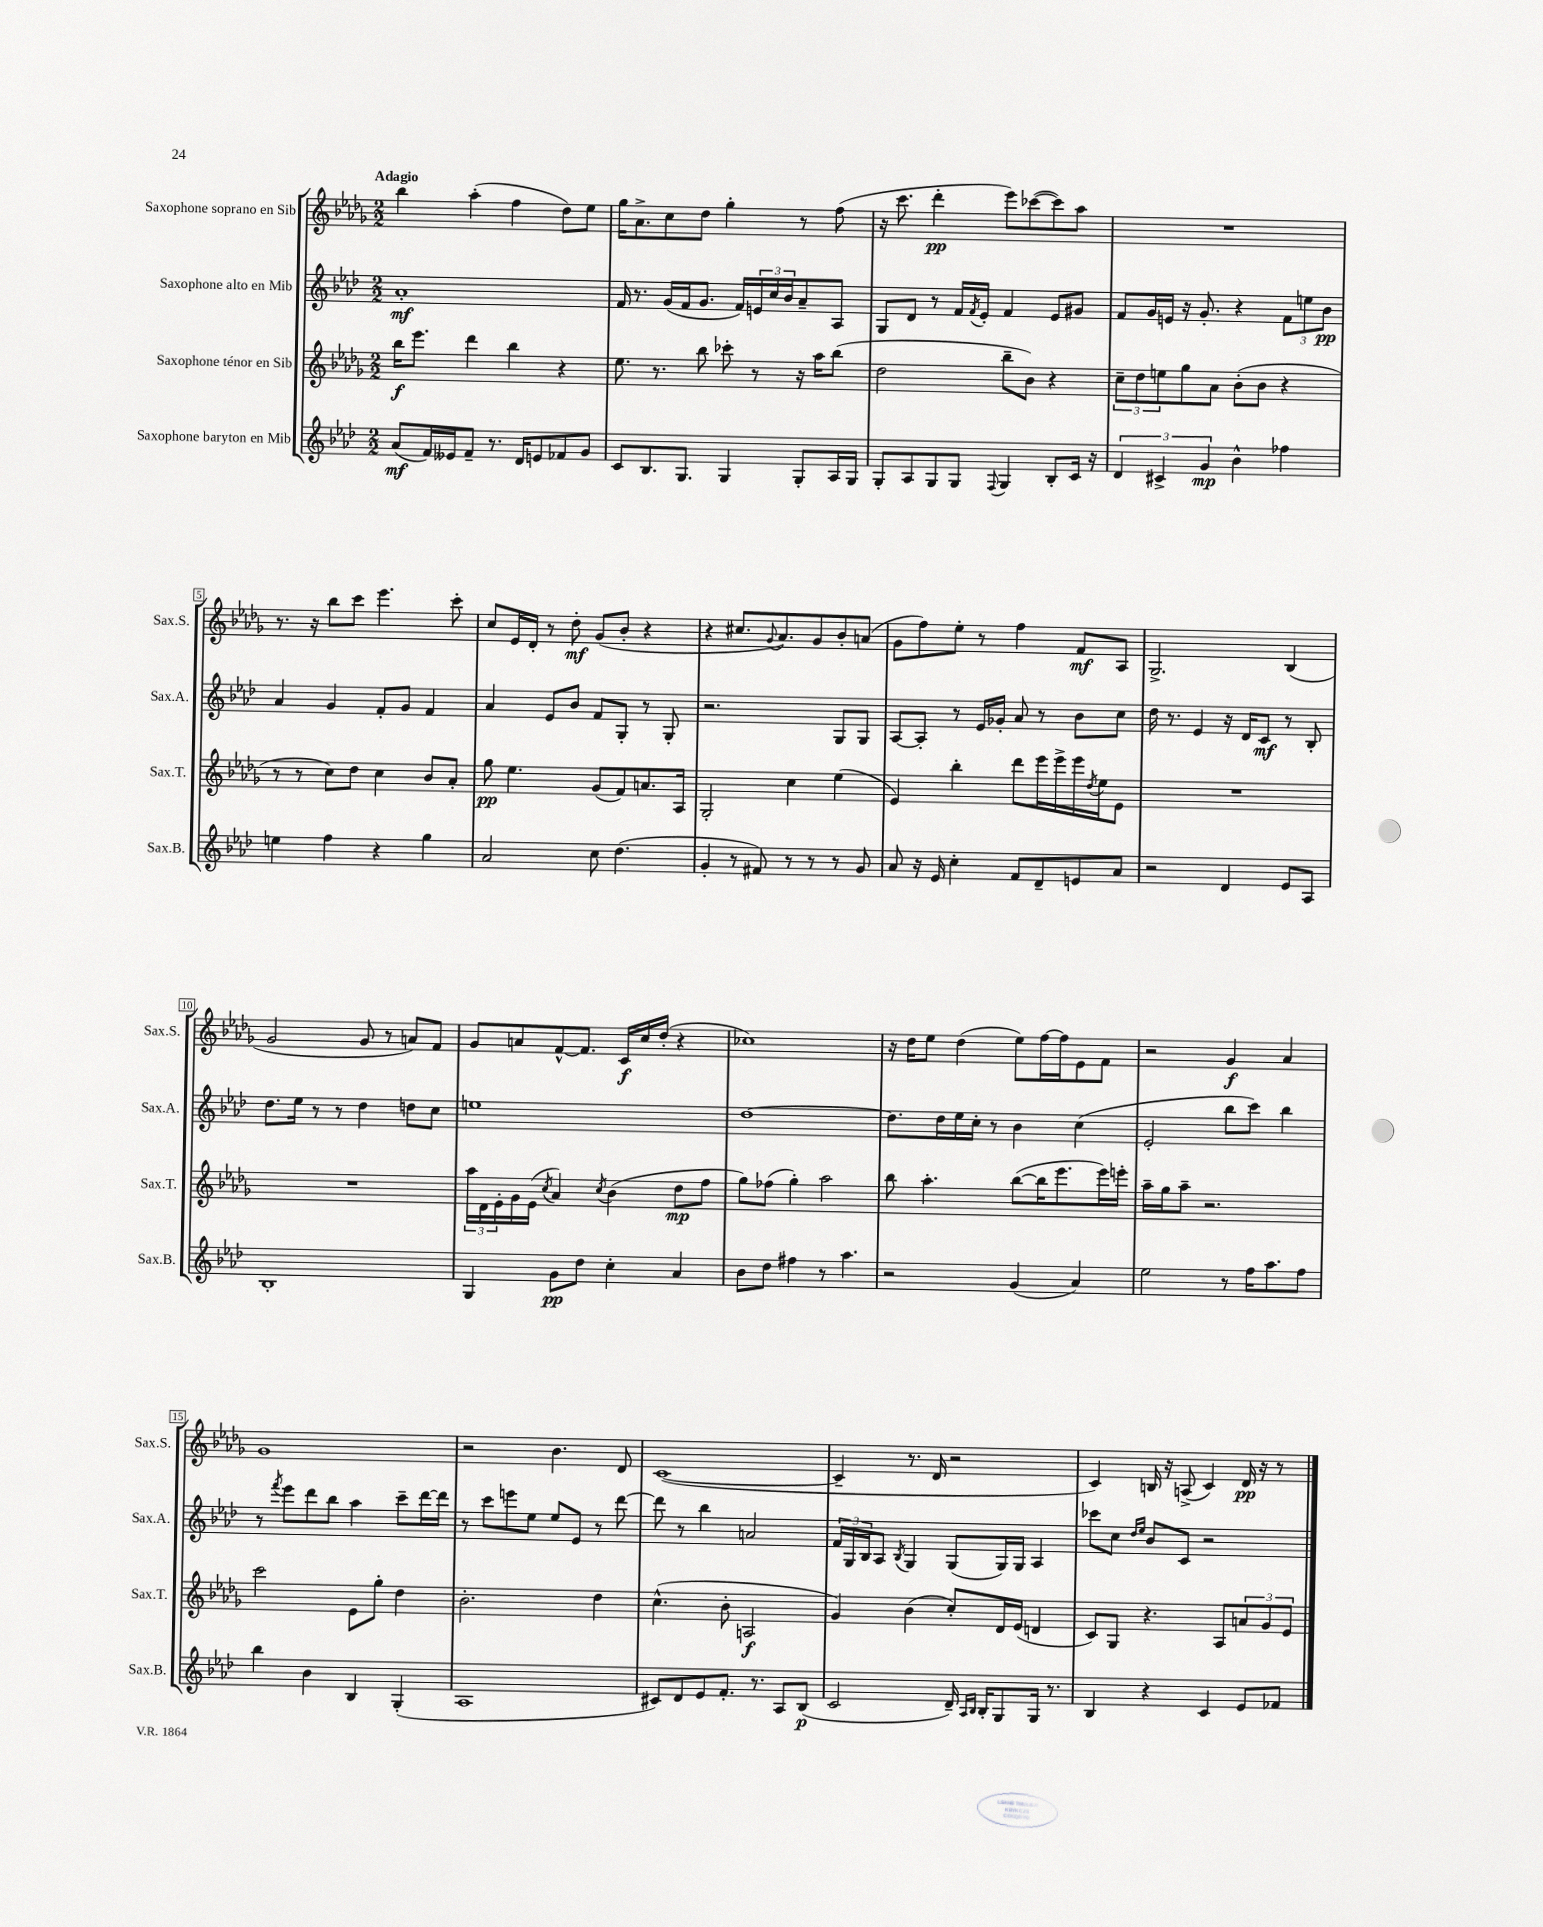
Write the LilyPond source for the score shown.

<<
\new StaffGroup <<
\new Staff = "s0" \with { instrumentName = "Saxophone soprano en Sib" shortInstrumentName = "Sax.S." } {
    \clef treble \key des \major \numericTimeSignature \time 2/2 \tempo "Adagio"
    bes''4 aes''4-.( f''4 des''8) ees''8 |
    ges''16 aes'8.-> c''8 des''8 ges''4-. r8 f''8( |
    r16 c'''8. des'''4-.\pp ees'''8) ces'''8~( ces'''8) aes''8 |
    R1 |
    r8. r16 bes''8 c'''8 ees'''4. c'''8-. |
    c''8 ees'16 des'16-. r8 des''8-.\mf ges'8( bes'8-. r4 |
    r4 cis''8. \appoggiatura { ges'8 } aes'8.) ges'8 bes'8-. a'8( |
    ges'8 f''8) ees''8-. r8 f''4 f'8\mf aes8 |
    ges2.-> bes4( |
    ges'2 ges'8 r8 a'8) f'8 |
    ges'8 a'8 f'8~-^ f'8. c'16\f c''16 des''16-.( r4 |
    ces''1) |
    r16 des''16 ees''8 des''4( ees''8) f''16~ f''16 ees'8 f'8 |
    r2 ges'4\f aes'4 |
    ges'1 |
    r2 bes'4. des'8 |
    c'1~( |
    c'4-- r8. des'16 r2 |
    c'4) b16 r16 a8->( c'4) des'16\pp r16 r8 \bar "|." |
}
\new Staff = "s1" \with { instrumentName = "Saxophone alto en Mib" shortInstrumentName = "Sax.A." } {
    \clef treble \key aes \major \numericTimeSignature \time 2/2
    aes'1-.\mf |
    f'16 r8. g'16( f'16 g'8. f'16) \tuplet 3/2 { e'16 c''16 bes'16 } aes'8-- aes8 |
    g8 des'8 r8 f'16 \acciaccatura { f'8 } ees'16-. f'4 ees'8 gis'8 |
    f'8 g'16 e'16 r16 g'8.-. r4 \tuplet 3/2 { f'8 e''8 bes'8\pp } |
    aes'4 g'4 f'8-. g'8 f'4 |
    aes'4 ees'8 bes'8 f'8 g8-. r8 g8-. |
    r2. g8 g8 |
    aes8~ aes8-. r8 ees'16 ges'16-. aes'8 r8 bes'8 c''8 |
    des''16 r8. ees'4 r16 des'16 c'8\mf r8 bes8-. |
    des''8. ees''16 r8 r8 des''4 d''8 c''8 |
    e''1 |
    des''1~ |
    des''8. des''16 ees''16 c''16-. r8 bes'4 c''4( |
    ees'2-. bes''8 c'''8) bes''4 |
    r8 \acciaccatura { f'''8 } ees'''8 des'''8 bes''8 aes''4 c'''8-- des'''16~ des'''16 |
    r8 c'''8 e'''8 ees''8 ees''8 ees'8 r8 des'''8~ |
    des'''8 r8 bes''4 a'2 |
    \tuplet 3/2 { f'16 g16 bes16 } aes8 \acciaccatura { bes8 } g4 g8( g16) g16 aes4 |
    ces'''8 c''8 \grace { des''16 ees''16 } bes'8 c'8 r2 \bar "|." |
}
\new Staff = "s2" \with { instrumentName = "Saxophone ténor en Sib" shortInstrumentName = "Sax.T." } {
    \clef treble \key des \major \numericTimeSignature \time 2/2
    bes''16\f ees'''8. des'''4 bes''4 r4 |
    ees''8. r8. bes''8 ces'''8-. r8 r16 aes''16 bes''8( |
    des''2 bes''8-- bes'8) r4 |
    \tuplet 3/2 { c''8-- des''8 e''8 } ges''8 aes'8 bes'8-.( bes'8 r4 |
    r8 r8 c''8) des''8 c''4 bes'8 aes'8-. |
    ges''8\pp ees''4. ges'8( f'8) a'8. aes16 |
    ges2-. c''4 ees''4( |
    ees'4) bes''4-. des'''8 ees'''16 ees'''16-> ees'''16 \acciaccatura { des''8 } ees''16 ees'8 |
    R1 |
    R1 |
    \tuplet 3/2 { aes''16 des'16 ees'16-. } ges'16 ees'16( \acciaccatura { c''8 } aes'4) \acciaccatura { c''8 } bes'4( des''8\mp f''8 |
    ges''8) fes''8( ges''4-.) aes''2 |
    bes''8 aes''4.-. bes''8~( bes''16 ees'''8. ees'''16) e'''16-. |
    aes''16-- ges''16 aes''8-- r2. |
    c'''2 ees'8 ges''8-. des''4 |
    bes'2.-. des''4 |
    c''4.-^( bes'8-. a2\f |
    ges'4) bes'4( c''8-.) des'16 ees'16( d'4 |
    c'8) ges8 r4. aes8 \tuplet 3/2 { a'8 ges'8 ees'8 } \bar "|." |
}
\new Staff = "s3" \with { instrumentName = "Saxophone baryton en Mib" shortInstrumentName = "Sax.B." } {
    \clef treble \key aes \major \numericTimeSignature \time 2/2
    aes'8\mf( f'16) eeses'16 f'8-- r8. des'16 e'8 fes'8 g'8 |
    c'8 bes8. g8. g4 g8-. aes16 g16 |
    g8-. aes8 g8 g8 \appoggiatura { f8 } g4 bes8-. c'16 r16 |
    \tuplet 3/2 { des'4 cis'4-> g'4\mp } bes'4-^ fes''4 |
    e''4 f''4 r4 g''4 |
    aes'2 c''8 des''4.( |
    g'4-. r8 fis'8) r8 r8 r8 g'8 |
    aes'8 r16 ees'16 c''4-. f'8 des'8-- e'8 aes'8 |
    r2 des'4 ees'8 aes8 |
    bes1-. |
    g4 g'8\pp des''8 c''4-. aes'4 |
    bes'8 des''8 fis''4 r8 aes''4. |
    r2 g'4( aes'4) |
    ees''2 r8 f''16 aes''8. f''8 |
    bes''4 bes'4 bes4 g4-.( |
    aes1 |
    cis'8) des'8 ees'8 f'8.-. r8. aes8 bes8\p( |
    c'2 des'16--) \grace { aes16 bes16 } bes16-. g8 g16 r8. |
    bes4 r4 c'4 ees'8 fes'8 \bar "|." |
}
>>
>>
\layout { \context { \Score \override BarNumber.stencil = #(make-stencil-boxer 0.1 0.3 ly:text-interface::print) } }
